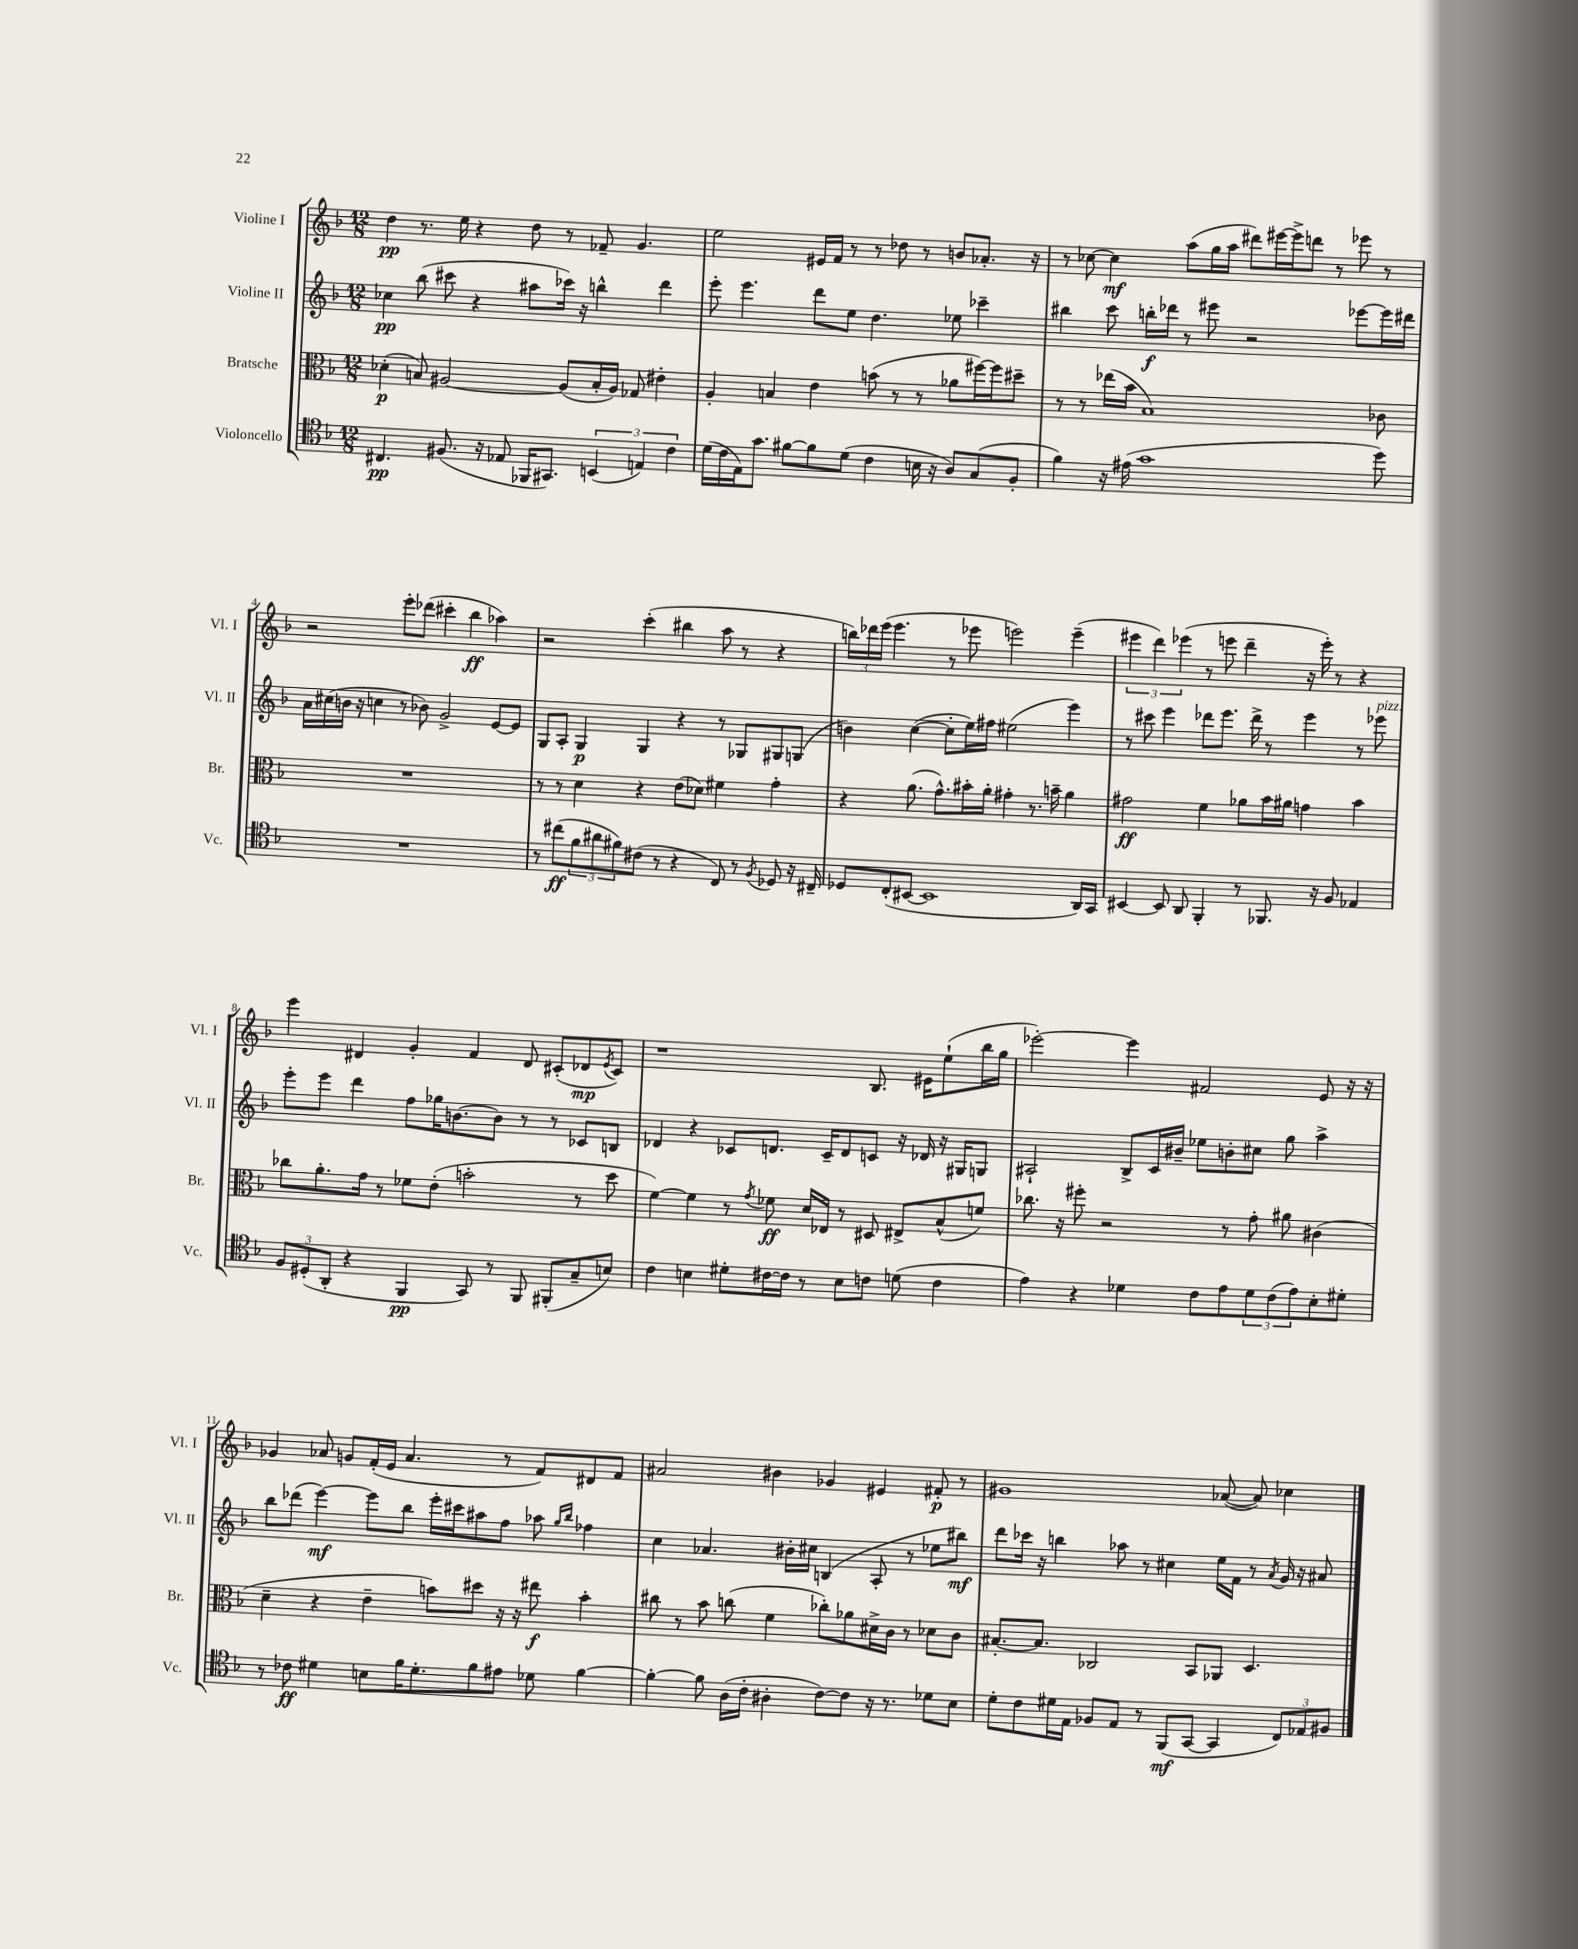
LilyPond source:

<<
\new StaffGroup <<
\new Staff = "s0" \with { instrumentName = "Violine I" shortInstrumentName = "Vl. I" } {
    \clef treble \key f \major \numericTimeSignature \time 12/8
    d''4\pp r8. e''16 r4 d''8 r8 fes'8-- g'4. |
    e''2 eis'16 f'16 r8 r8 des''8 r8 b'8 aes'8.-. r16 |
    r8 ces''8~ ces''4\mf a''8( g''16 a''16 dis'''8) eis'''16~ eis'''16-> d'''8 r8 ees'''8 r8 |
    r2 e'''8-. des'''8( cis'''4-. bes''4\ff aes''4) |
    r2 c'''4-.( bis''4 a''8 r8 r4 |
    \tuplet 3/2 { b''16) des'''16 e'''16( } e'''4. r8 ees'''8 e'''2) e'''4--( |
    \tuplet 3/2 { eis'''4 d'''4) ees'''4( } r8 e'''8 d'''4-- r16 e'''16-.) r8 r4 |
    e'''4 dis'4 g'4-. f'4 dis'8 cis'8-.( des'8\mp \acciaccatura { e'8 } cis'8) |
    r1 bes8. eis'16 e''8-!( bes''16 g''16 |
    ees'''2~-.) ees'''4 fis'2 e'8 r16 r16 |
    ges'4 aes'8 g'8 f'16-.( e'16 aes'4. r8 f'8) dis'8 f'8 |
    ais'2 bis'4 ges'4 eis'4 fis'8-.\p r8 |
    gis'1 aes'8~( aes'8) ces''4 \bar "|." |
}
\new Staff = "s1" \with { instrumentName = "Violine II" shortInstrumentName = "Vl. II" } {
    \clef treble \key f \major \numericTimeSignature \time 12/8
    ces''4\pp bes''8( cis'''8 r4 ais''8 ces'''16) r16 b''4-^ d'''4 |
    e'''8-. e'''4. d'''8 e''8 d''4. ees''8 ces'''4-- |
    bis''4 c'''8 b''16-.\f des'''16 r8 eis'''8 r2 ees'''8~ ees'''16 dis'''16 |
    a'16 cis''16( b'16 r16 c''4 r8 bes'8) g'2-> e'8~ e'8 |
    g8 a8-. g4\p g4 r4 r8 ges8 gis8 g8( |
    b'4) c''4~( c''8-. e''16) fis''16 eis''2( e'''4) |
    r8 cis'''8 e'''4 des'''8 e'''8. des'''16-> r8 e'''4 r8 ees'''8^\markup { \italic "pizz." } |
    e'''8-. e'''8 d'''4 f''8 ges''16 b'8.~ b'8 r8 r8 ces'8 b8 |
    des'4 r4 ces'8 d'8. ces'16-- d'8 c'8 r16 des'16 r16 gis16 g8 |
    ais2-! bes8-> c'16 bis'16-- ees''8 b'8-. cis''8 g''8 a''4-> |
    bes''8 des'''8( e'''4~\mf) e'''8 bes''8 e'''16-. cis'''16 ais''8 f''8 aes''8 \grace { g''16 bes''16 } fes''4 |
    c''4 aes'4. bis'16-. cis''16 b4( a8-. r8 ees''8 bis''8\mf) |
    d'''8 ces'''16 r16 b''4 aes''8 r8 cis''4 e''16 f'16 r8 \acciaccatura { a'8 } g'16 r16 ais'8 \bar "|." |
}
\new Staff = "s2" \with { instrumentName = "Bratsche" shortInstrumentName = "Br." } {
    \clef alto \key f \major \numericTimeSignature \time 12/8
    des'4-.\p( b8) ais2~ ais8( b16-. ais16) ges8 eis'4-. |
    a4-. b4 e'4 b'8( r8 r8 aes'8 fis''16~) fis''16 dis''8-- |
    r8 r8 ees''16( bes'16 bes1) ces'8 |
    R1. |
    r8 r8 d'4 r4 e'8( des'8) fis'4 g'4-. |
    r4 a'8.( g'8.-^) bis'16-. a'16-. gis'4-. r8. b'16-- a'4 |
    gis'2\ff f'4 aes'8 bes'16 ais'16 g'4 bes'4 |
    ces''8 a'8.-. g'16 r8 fes'8 e'8-.( b'2-. r8 d''8 |
    f'4~) f'4 r8 \acciaccatura { g'8 } fes'8\ff d'16 ees16 r8 dis8 eis8-> bes8-^( f'8) |
    ces''8. r16 fis''8-. r2 r8 g'8-. ais'8 cis'4( |
    d'4-- r4 e'4-- b'8) dis''8 r16 r16 eis''8\f b'4-. |
    cis''8 r8 bes'8 c''8( f'4 ces''8-.) aes'8 dis'16-> c'16 r8 des'8 c'8 |
    bis8.~-. bis8. ces2 bes,8 aes,8 d4. \bar "|." |
}
\new Staff = "s3" \with { instrumentName = "Violoncello" shortInstrumentName = "Vc." } {
    \clef tenor \key f \major \numericTimeSignature \time 12/8
    cis4.\pp fis8.( r16 ees8 fes,16 gis,8.) \tuplet 3/2 { b,4( e4) c'4 } |
    d'16( c'16 e16) g'8. fis'8~ fis'8 d'8( c'4 b16 r16 a8) g8( f8-. |
    f'4) r16 eis'16( g'1 d''8) |
    R1. |
    r8 cis''8\ff( \tuplet 3/2 { f'8 ais'8 fis'8) } cis'8( r8 r4 c8) r8 \acciaccatura { f8 } des8 r16 cis16-- |
    des8 c8-.( bis,8~ bis,1 a,16) g,16 |
    bis,4~ bis,8 a,8 f,4-. r8 fes,8. r16 f8 ees4 |
    \tuplet 3/2 { f8 dis8-.( a,8-. } r4 f,4\pp g,8) r8 f,8 fis,8-.( g8-- b8) |
    c'4 b4 dis'8-. cis'16~ cis'16 r8 b8 c'8 d'8( c'4 |
    e'4) r4 des'4 c'8 e'8 \tuplet 3/2 { des'8 c'8( e'8) } bes8-. dis'8-. |
    r8 ces'8\ff dis'4 b8 f'16 dis'8.-. f'8 eis'8 des'8 f'4~ |
    f'4~-. f'8 a16( c'16-. ais4-. c'8~) c'8 r16 r8. des'8 bes8 |
    d'8-. c'8 dis'16 e16 fes8 e8 r8 f,8\mf( g,8~ g,4 \tuplet 3/2 { c8) ees8 fis8 } \bar "|." |
}
>>
>>
